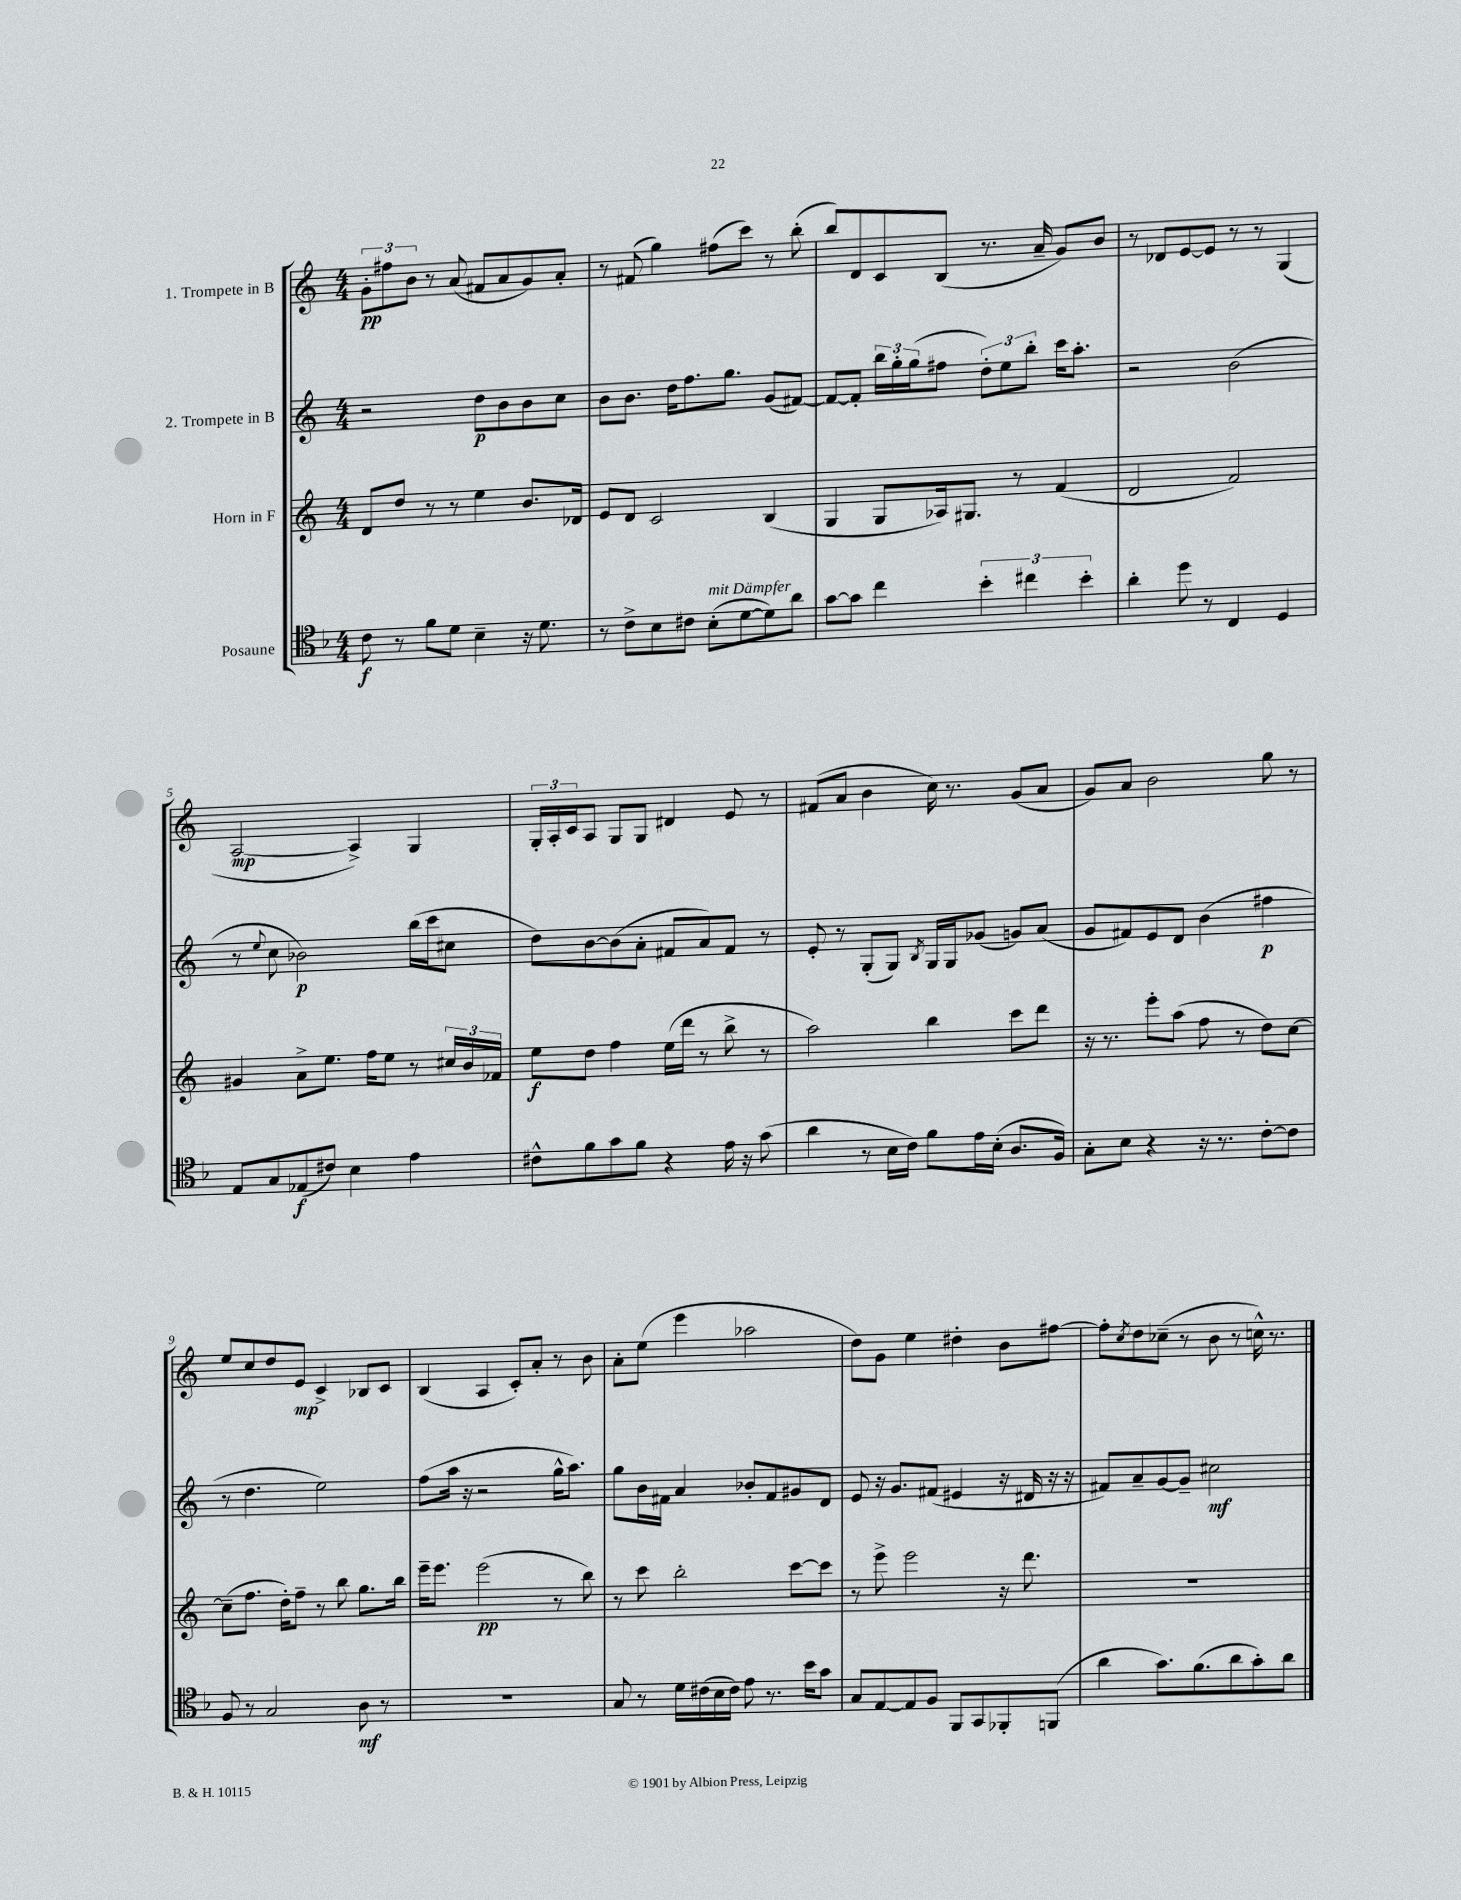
<<
\new StaffGroup <<
\new Staff = "s0" \with { instrumentName = "1. Trompete in B" } {
    \clef treble \key c \major \numericTimeSignature \time 4/4
    \tuplet 3/2 { g'8-.\pp fis''8 b'8 } r8 a'8( fis'8 a'8 g'8) a'8-. |
    r8 fis'8( g''4) fis''8( c'''8) r8 b''8-.( |
    b''8) d'8 c'8 b8( r8. a'16-- g'8) b'8 |
    r8 des'8 e'8~ e'8 r8 r8 g4( |
    a2~\mp a4->) g4 |
    \tuplet 3/2 { g16-. a16-. c'16 } a8 g8 g8 dis'4 e'8 r8 |
    fis'8( a'8 b'4 c''16) r8. g'8( a'8 |
    g'8) a'8 b'2 g''8 r8 |
    e''8 c''8 d''8 e'8\mp c'4-> bes8 c'8 |
    b4( a4 c'8-.) a'8-. r8 b'8 |
    a'8-. e''8( e'''4 aes''2 |
    d''8) g'8 e''4 dis''4-. b'8 fis''8~ |
    fis''8-. \acciaccatura { c''8 } d''8 ces''8--( r8 b'8 r8 c''16-^) r8. \bar "|." |
}
\new Staff = "s1" \with { instrumentName = "2. Trompete in B" } {
    \clef treble \key c \major \numericTimeSignature \time 4/4
    r2 d''8\p b'8 b'8 c''8 |
    b'8 b'8. d''16 f''8. g''8. g'8( fis'8~) |
    fis'8~ fis'8-. \tuplet 3/2 { b''16 g''16-. g''16( } fis''8 \tuplet 3/2 { d''8-.) e''8 b''8-. } c'''16 a''8.-. |
    r2 b'2( |
    r8 \appoggiatura { e''8 } c''8 bes'2\p) b''16( c'''16 cis''8 |
    d''8) b'8~ b'8( a'8-. fis'8 a'8) fis'8 r8 |
    e'8-. r8 g8-.( g8) \acciaccatura { b8 } g16 g16 ges'8( g'8) a'8( |
    g'8 fis'8) e'8 d'8 b'4( fis''4\p |
    r8 d''4. e''2) |
    f''8( a''16 r16 r2 g''16-^ a''8.) |
    g''8 b'16 fis'16 a'4 bes'8-. fis'8 gis'8 d'8 |
    e'8 r16 g'8. fis'8( eis'4 r16 dis'16 r16 r16 |
    fis'8) a'8-- g'8~ g'8-- cis''2\mf \bar "|." |
}
\new Staff = "s2" \with { instrumentName = "Horn in F" } {
    \clef treble \key c \major \numericTimeSignature \time 4/4
    d'8 d''8 r8 r8 e''4 b'8. des'16 |
    e'8 d'8 c'2 b4( |
    g4 g8 aes16) gis8. r8 f'4( |
    d'2 f'2) |
    gis'4 a'8-> e''8. f''16 e''8 r8 \tuplet 3/2 { cis''16 b'16 fes'16 } |
    e''8\f d''8 f''4 e''16( d'''16 r8 b''8-> r8 |
    a''2) b''4 c'''8 d'''8 |
    r16 r8. e'''8-. a''8( f''8 r8 d''8) c''8~ |
    c''8--( f''8. d''16-.) f''8-- r8 b''8 g''8. b''16 |
    e'''16-- e'''8. e'''2\pp( r8 b''8) |
    r8 c'''8 b''2-. c'''8~ c'''8 |
    r8 e'''8-> e'''2 r16 d'''8. |
    R1 \bar "|." |
}
\new Staff = "s3" \with { instrumentName = "Posaune" } {
    \clef tenor \key f \major \numericTimeSignature \time 4/4
    c'8\f r8 f'8 d'8 bes4-- r16 d'8. |
    r8 c'8-> bes8 cis'8 bes8-.^\markup { \italic "mit Dämpfer" }( d'8~ d'8) a'8 |
    g'8~ g'8 c''4 \tuplet 3/2 { bes'4-. cis''4 bes'4-. } |
    a'4-. d''8 r8 c4 d4 |
    e8 g8 ees8\f( cis'8) bes4 e'4 |
    cis'8-^ f'8 g'8 f'8 r4 e'16 r16 g'8( |
    a'4 r8 bes16 c'16) f'8 e'16 bes16-.( a8. f16) |
    g8-. bes8 r4 r16 r8. c'8~-. c'8 |
    f8 r8 g2 a8\mf r8 |
    R1 |
    g8 r8 d'16 cis'16( bes16 cis'16) e'8 r8. bes'16 g'8 |
    g8 e8~ e8 f8 f,8 g,8 fes,8-. f,8( |
    a'4 g'8.) f'8.( a'8 g'8-.) a'8 \bar "|." |
}
>>
>>
